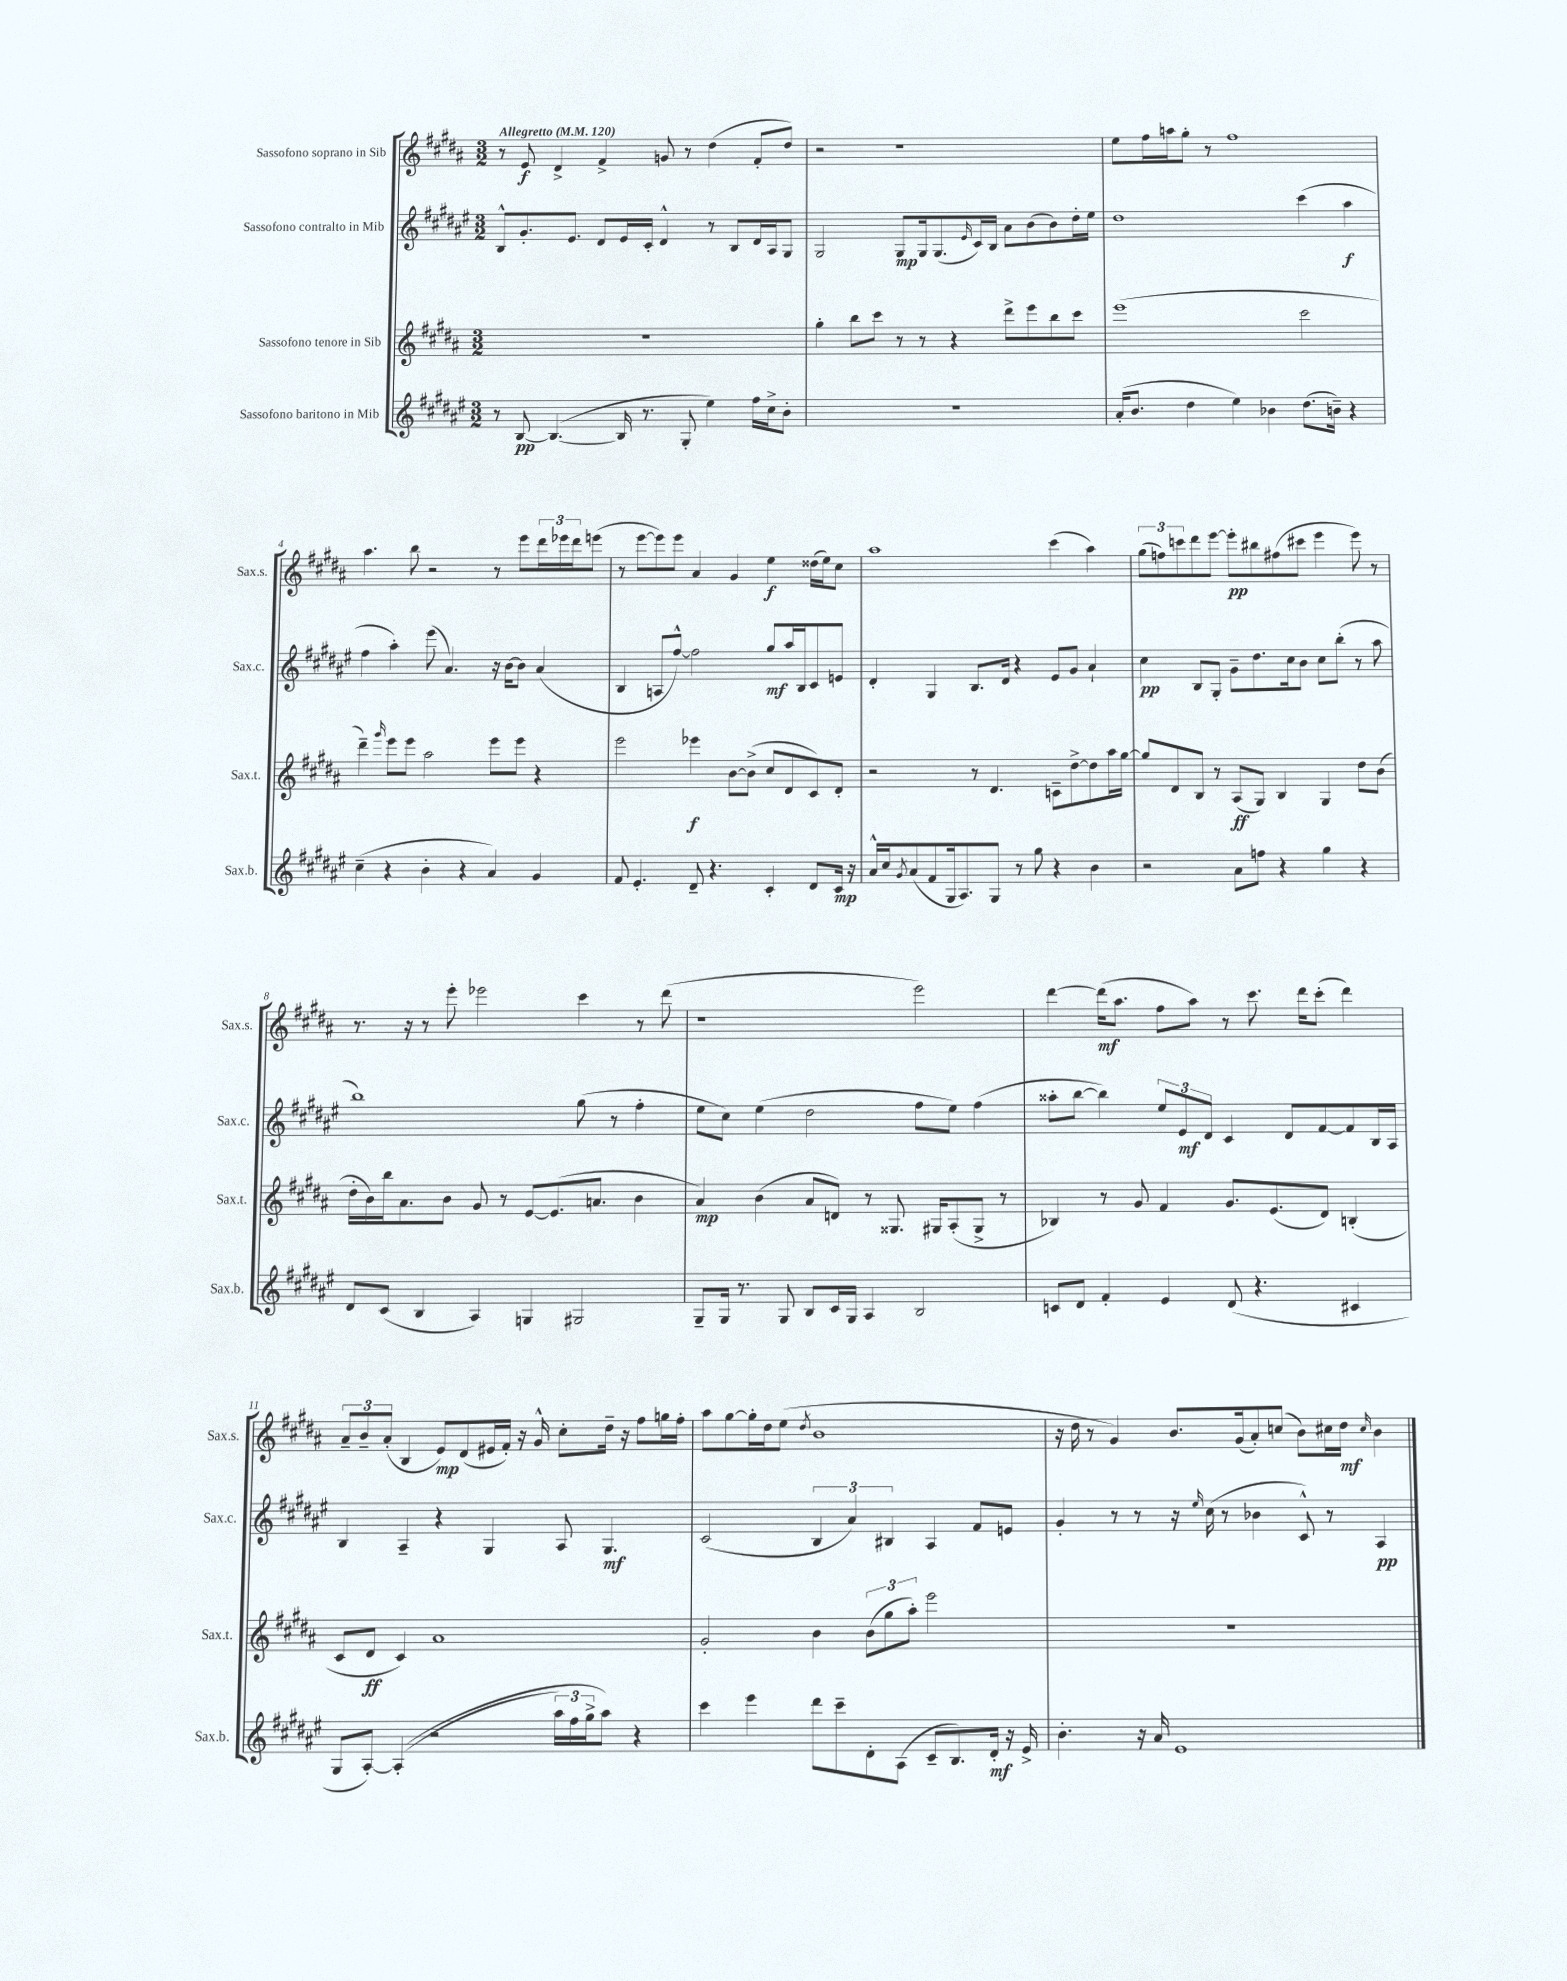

**kern	**dynam	**kern	**dynam	**kern	**dynam	**kern	**dynam
*part4	*part4	*part3	*part3	*part2	*part2	*part1	*part1
*staff4	*staff4	*staff3	*staff3	*staff2	*staff2	*staff1	*staff1
*I"Sassofono baritono in Mib	*	*I"Sassofono tenore in Sib	*	*I"Sassofono contralto in Mib	*	*I"Sassofono soprano in Sib	*
*I'Sax.b.	*	*I'Sax.t.	*	*I'Sax.c.	*	*I'Sax.s.	*
*clefG2	*	*clefG2	*	*clefG2	*	*clefG2	*
*k[f#c#g#d#a#e#]	*	*k[f#c#g#d#a#]	*	*k[f#c#g#d#a#e#]	*	*k[f#c#g#d#a#]	*
*M3/2	*	*M3/2	*	*M3/2	*	*M3/2	*
*MM120	*	*MM120	*	*MM120	*	*MM120	*
=1	=1	=1	=1	=1	=1	=1	=1
!	!	!	!	!	!	!LO:TX:a:B:t=Allegretto	!
8r	.	1.r	.	8B^^/L	.	8r	.
[8B/	pp	.	.	8.g#'/	.	8e/	f
(4.B/_	.	.	.	.	.	4d#^/	.
.	.	.	.	8.e#/J	.	.	.
.	.	.	.	8d#/L	.	4f#^/	.
16B/]	.	.	.	16e#/L	.	.	.
8.r	.	.	.	16c#'/JJ	.	.	.
.	.	.	.	4d#^^/	.	8gn/	.
8G#'/	.	.	.	.	.	8r	.
4ee#\)	.	.	.	8r	.	(4dd#\	.
.	.	.	.	8B/L	.	.	.
16ff#\LL	.	.	.	16d#/L	.	8f#'/L	.
16cc#^\J	.	.	.	16A#/J	.	.	.
8b'\J	.	.	.	8G#/J	.	8dd#/J)	.
=2	=2	=2	=2	=2	=2	=2	=2
1.r	.	4gg#'\	.	2G#/	.	2r	.
.	.	8bb\L	.	.	.	.	.
.	.	8ccc#\J	.	.	.	.	.
.	.	8r	.	8G#/L	mp	1r	.
.	.	8r	.	16G#/k	.	.	.
.	.	.	.	(8.G#/	.	.	.
.	.	4r	.	.	.	.	.
.	.	.	.	16qqe#/	.	.	.
.	.	.	.	16c#/L)	.	.	.
.	.	.	.	16B/JJ	.	.	.
.	.	8ddd#^\L	.	8a#\L	.	.	.
.	.	8eee\	.	(8b\	.	.	.
.	.	8bb\	.	8b\)	.	.	.
.	.	8ccc#\J	.	16dd#'\L	.	.	.
.	.	.	.	16ee#\JJ	.	.	.
=3	=3	=3	=3	=3	=3	=3	=3
(16a#'/KL	.	(1eee	.	1dd#	.	8ee\L	.
8.b/J	.	.	.	.	.	.	.
.	.	.	.	.	.	16ff#\L	.
.	.	.	.	.	.	16aan\J	.
4dd#\	.	.	.	.	.	8gg#'\J	.
.	.	.	.	.	.	8r	.
4ee#\)	.	.	.	.	.	1ff#	.
4b-X\	.	.	.	.	.	.	.
(8.dd#\L	.	2ccc#\	.	(4ccc#\	.	.	.
16bn~\Jk)	.	.	.	.	.	.	.
4r	.	.	.	4aa#\	f	.	.
!!LO:LB:g=z
=4	=4	=4	=4	=4	=4	=4	=4
(4cc#~\	.	4ddd#~\)	.	4ff#\	.	4.aa#\	.
.	.	16qqggg#/	.	.	.	.	.
4r	.	8eee\L	.	4aa#'\)	.	.	.
.	.	8eee\J	.	.	.	8bb\	.
4b'\	.	2aa#\	.	(8eee#\	.	2r	.
.	.	.	.	4.a#/)	.	.	.
4r	.	.	.	.	.	.	.
4a#/)	.	8eee\L	.	16r	.	8r	.
.	.	.	.	[16b\KL	.	.	.
.	.	8eee\J	.	8b\J]	.	8eee\L	.
4g#/	.	4r	.	(4a#/	.	24ddd#\L	.
.	.	.	.	.	.	24eee-X\	.
.	.	.	.	.	.	24ddd#\J	.
.	.	.	.	.	.	(8eeen\J	.
=5	=5	=5	=5	=5	=5	=5	=5
8f#/	.	2eee\	.	4B/	.	8r	.
4.e#'/	.	.	.	.	.	[8eee\L	.
.	.	.	.	8An/L	.	8eee\])	.
.	.	.	.	[8ff#^^/J)	.	8eee\J	.
8d#~/	.	4eee-X\	f	2ff#\]	.	4a#/	.
4.r	.	.	.	.	.	.	.
.	.	[8b\L	.	.	.	4g#/	.
.	.	(8b^\J]	.	.	.	.	.
4c#'/	.	8cc#/L	.	8gg#/L	mf	4ee\	f
.	.	8d#/	.	16aa#/L	.	.	.
.	.	.	.	16B/J	.	.	.
8d#/L	.	8c#/)	.	8c#/	.	(16dd##X\LL	.
.	.	.	.	.	.	16ee\J)	.
16c#/Jk	mp	8d#'/J	.	8en/J	.	8cc#\J	.
16r	.	.	.	.	.	.	.
=6	=6	=6	=6	=6	=6	=6	=6
16a#^^/LL	.	2r	.	4d#'/	.	1aa#	.
16cc#/J	.	.	.	.	.	.	.
8qg#/	.	.	.	.	.	.	.
(8a#/	.	.	.	.	.	.	.
8f#/	.	.	.	4G#/	.	.	.
16G#/k	.	.	.	.	.	.	.
8.A#/)	.	.	.	.	.	.	.
.	.	8r	.	8.B/L	.	.	.
8G#/J	.	4.d#/	.	.	.	.	.
.	.	.	.	16d#/Jk	.	.	.
8r	.	.	.	4r	.	.	.
8gg#\	.	.	.	.	.	.	.
4r	.	8cn~\L	.	8e#/L	.	(4ccc#\	.
.	.	[8dd#^\	.	8g#/J	.	.	.
4b\	.	8dd#\]	.	4a#`/	.	4aa#\)	.
.	.	16aa#\L	.	.	.	.	.
.	.	[16gg#\JJ	.	.	.	.	.
=7	=7	=7	=7	=7	=7	=7	=7
2r	.	8gg#/L]	.	4cc#\	pp	(12gg#\L	.
.	.	.	.	.	.	12ffn\)	.
.	.	8d#/	.	.	.	.	.
.	.	.	.	.	.	12cccn\	.
.	.	8B/J	.	8B/L	.	8ddd#\	.
.	.	8r	.	8G#'/J	.	[8eee\J	.
8a#\L	.	(8A#/L	ff	8g#~\L	.	8eee'\L]	pp
8ffn\J	.	8G#/J)	.	8.dd#\	.	8bb#X\	.
4r	.	4B/	.	.	.	(8ff#X\	.
.	.	.	.	16cc#\k	.	.	.
.	.	.	.	8b\J	.	8ccc#X\J	.
4gg#\	.	4G#/	.	8cc#\L	.	4eee\	.
.	.	.	.	(8bb'\J	.	.	.
4r	.	8dd#\L	.	8r	.	8eee\)	.
.	.	(8b\J	.	8aa#\	.	8r	.
!!LO:LB:g=z
=8	=8	=8	=8	=8	=8	=8	=8
8d#/L	.	16dd#'\LL	.	1bb)	.	8.r	.
.	.	16b\)	.	.	.	.	.
(8c#/J	.	16bb\J	.	.	.	.	.
.	.	8.a#\	.	.	.	16r	.
4B/	.	.	.	.	.	8r	.
.	.	8b\J	.	.	.	8eee'\	.
4A#/)	.	8g#/	.	.	.	2eee-X\	.
.	.	8r	.	.	.	.	.
4Gn/	.	[8e/L	.	.	.	.	.
.	.	(8.e/]	.	.	.	.	.
2G#X/	.	.	.	(8gg#\	.	4ccc#\	.
.	.	8.an/J	.	.	.	.	.
.	.	.	.	8r	.	.	.
.	.	4b\	.	4ff#'\	.	8r	.
.	.	.	.	.	.	(8ddd#\	.
=9	=9	=9	=9	=9	=9	=9	=9
8G#~/L	.	4a#/)	mp	8ee#\L	.	1r	.
16G#/Jk	.	.	.	8cc#\J)	.	.	.
8.r	.	.	.	.	.	.	.
.	.	(4b\	.	(4ee#\	.	.	.
8G#/	.	.	.	.	.	.	.
8B/L	.	8a#/L	.	2dd#\	.	.	.
16c#/L	.	8dn/J)	.	.	.	.	.
16G#/JJ	.	.	.	.	.	.	.
4A#/	.	8r	.	.	.	.	.
.	.	8.G##X/	.	.	.	.	.
2B/	.	.	.	8ff#\L	.	2eee\)	.
.	.	16G#X/KL	.	.	.	.	.
.	.	(8A#'/	.	8ee#\J)	.	.	.
.	.	8G#^/J	.	(4ff#\	.	.	.
.	.	8r	.	.	.	.	.
=10	=10	=10	=10	=10	=10	=10	=10
8cn/L	.	4B-X/)	.	8aa##X'\L	.	[4ddd#\	.
8d#/J	.	.	.	[8bb\J	.	.	.
4f#'/	.	8r	.	4bb\])	.	(16ddd#\KL]	mf
.	.	.	.	.	.	8.aa#\J	.
.	.	8g#/	.	.	.	.	.
4e#/	.	4f#/	.	12ee#/L	.	8ff#\L	.
.	.	.	.	12e#/	mf	.	.
.	.	.	.	.	.	8aa#\J)	.
.	.	.	.	12d#/J	.	.	.
(8d#/	.	8.g#/L	.	4c#/	.	8r	.
4.r	.	.	.	.	.	8.ccc#\	.
.	.	(8.e/	.	.	.	.	.
.	.	.	.	8d#/L	.	.	.
.	.	.	.	.	.	16ddd#\KL	.
.	.	8d#/J)	.	[8f#/	.	(8ccc#'\J	.
4c#X/	.	(4Bn'/	.	8f#/]	.	4ddd#\)	.
.	.	.	.	16B/L	.	.	.
.	.	.	.	16A#/JJ	.	.	.
!!LO:LB:g=z
=11	=11	=11	=11	=11	=11	=11	=11
8G#/L	.	8c#/L	.	4B/	.	12a#~/L	.
.	.	.	.	.	.	12b~/	.
[8A#'/J)	.	8d#/J	ff	.	.	.	.
.	.	.	.	.	.	(12a#'/J	.
((4A#'/]	.	4c#/)	.	4A#~/	.	4B/	.
2r	.	1a#	.	4r	.	8e/L)	mp
.	.	.	.	.	.	(8d#/	.
.	.	.	.	4G#/	.	16e#X/L	.
.	.	.	.	.	.	16f#'/JJ)	.
.	.	.	.	.	.	16r	.
.	.	.	.	.	.	16g#^^/	.
24aa#\LL)	.	.	.	8A#/	.	8cc#'\L	.
24ff#\	.	.	.	.	.	.	.
24gg#^\J	.	.	.	.	.	.	.
8aa#\J)	.	.	.	4.G#/	mf	16dd#~\Jk	.
.	.	.	.	.	.	16r	.
4r	.	.	.	.	.	8ff#\L	.
.	.	.	.	.	.	16ggn\L	.
.	.	.	.	.	.	16ff#'\JJ	.
=12	=12	=12	=12	=12	=12	=12	=12
4ccc#\	.	2g#'/	.	(2c#/	.	8aa#\L	.
.	.	.	.	.	.	[8gg#\	.
4eee#\	.	.	.	.	.	16gg#'\L]	.
.	.	.	.	.	.	16dd#\J	.
.	.	.	.	.	.	(8ee\J	.
.	.	.	.	.	.	8qdd#/	.
8ddd#\L	.	4b\	.	6B/	.	1b	.
8ccc#~\	.	.	.	.	.	.	.
.	.	.	.	6a#/)	.	.	.
8d#'\	.	(12b\L	.	.	.	.	.
.	.	12gg#\	.	6B#X/	.	.	.
(8A#\J	.	.	.	.	.	.	.
.	.	12aa#'\J)	.	.	.	.	.
8c#~/L	.	2eee\	.	4A#/	.	.	.
8.B/)	.	.	.	.	.	.	.
.	.	.	.	8f#/L	.	.	.
16d#'/Jk	mf	.	.	.	.	.	.
16r	.	.	.	8en/J	.	.	.
16e#^/	.	.	.	.	.	.	.
=13	=13	=13	=13	=13	=13	=13	=13
4.b'\	.	1.r	.	4g#'/	.	16r	.
.	.	.	.	.	.	16dd#\	.
.	.	.	.	.	.	8r	.
.	.	.	.	8r	.	4g#/)	.
16r	.	.	.	8r	.	.	.
16a#/	.	.	.	.	.	.	.
1e#	.	.	.	16r	.	8.b/L	.
.	.	.	.	16qqee#/	.	.	.
.	.	.	.	(16cc#\	.	.	.
.	.	.	.	8r	.	.	.
.	.	.	.	.	.	(16g#/k	.
.	.	.	.	4b-X\	.	8a#'/)	.
.	.	.	.	.	.	(8ccn/J	.
.	.	.	.	8c#^^/)	.	8b\L)	.
.	.	.	.	8r	.	16cc#X\L	.
.	.	.	.	.	.	16dd#\JJ	mf
.	.	.	.	.	.	16qqcc#/	.
.	.	.	.	4A#/	pp	4b\	.
==	==	==	==	==	==	==	==
*-	*-	*-	*-	*-	*-	*-	*-
